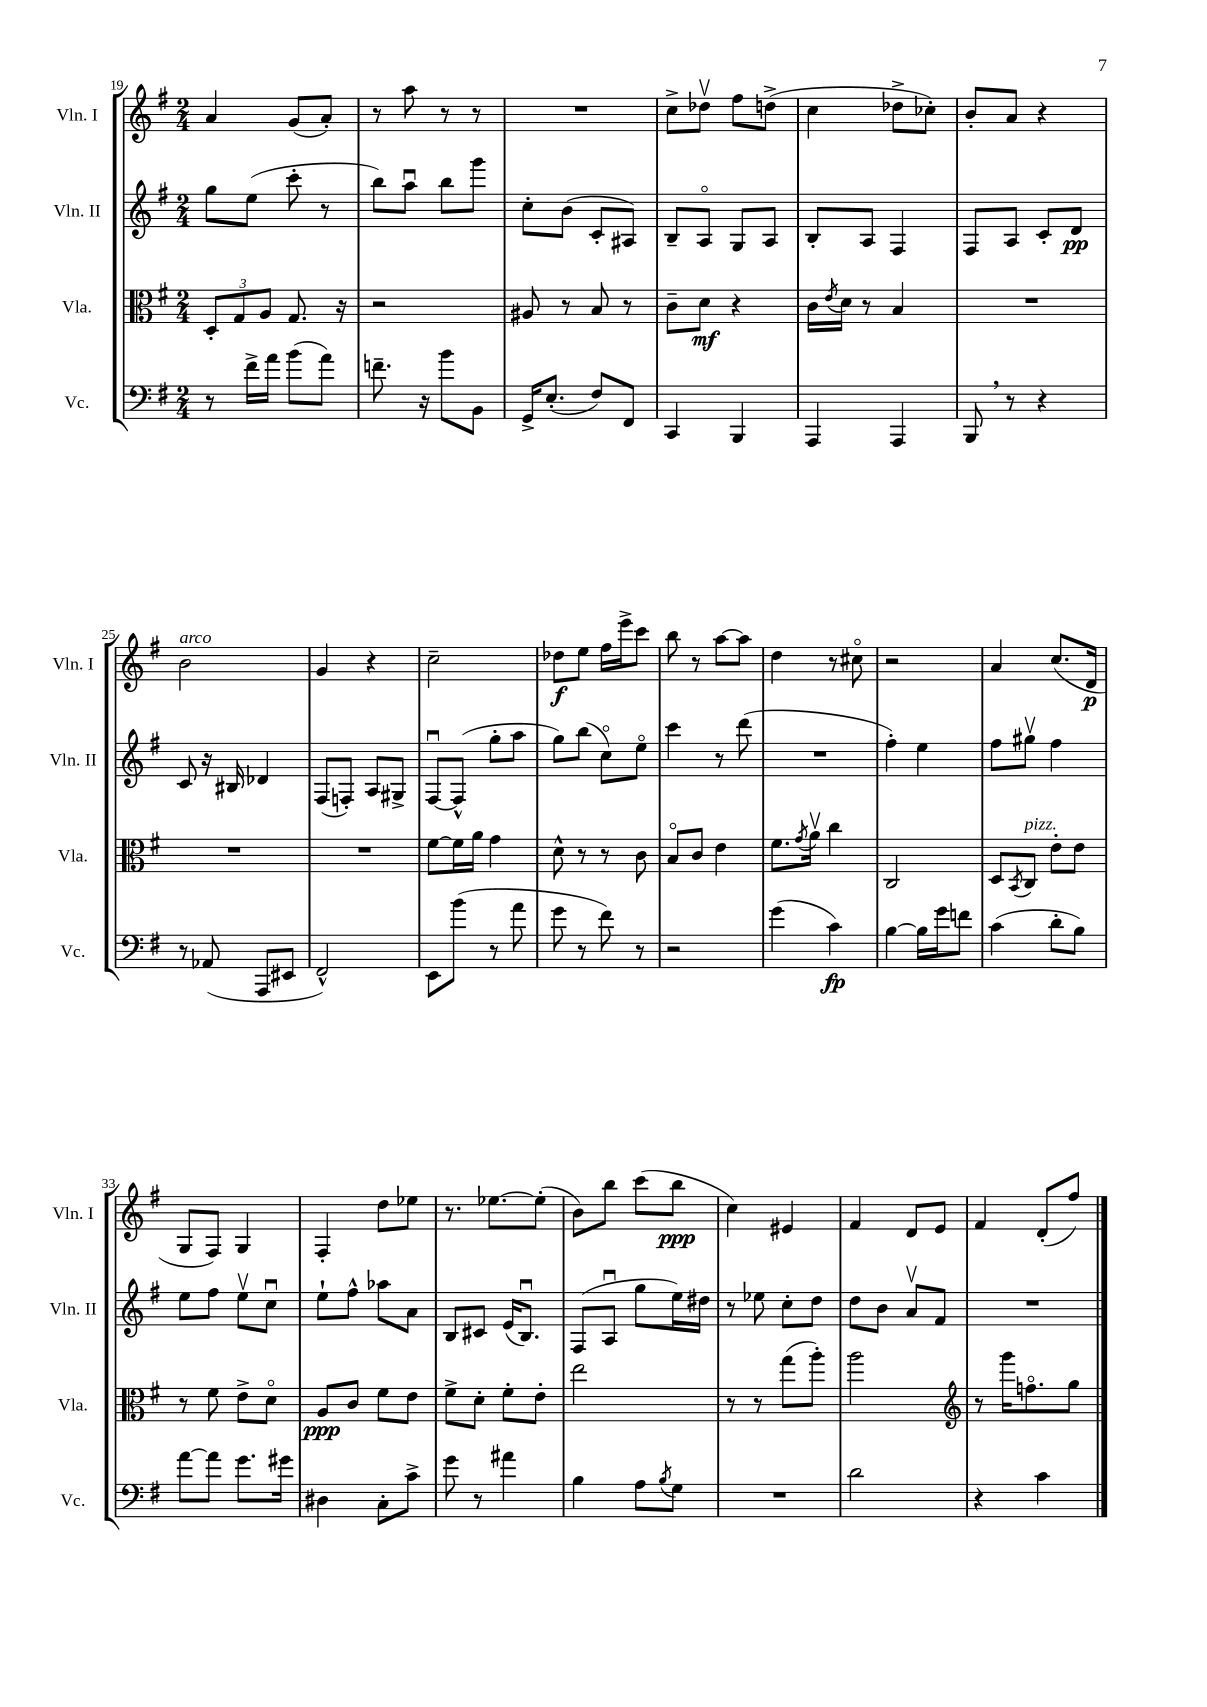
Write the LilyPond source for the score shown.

<<
\new StaffGroup <<
\new Staff = "s0" \with { instrumentName = "Vln. I" shortInstrumentName = "Vln. I" } {
    \clef treble \key g \major \numericTimeSignature \time 2/4
    a'4 g'8( a'8-.) |
    r8 a''8 r8 r8 |
    R2 |
    c''8-> des''8\upbow fis''8 d''8->( |
    c''4 des''8-> ces''8-.) |
    b'8-. a'8 r4 |
    b'2^\markup { \italic "arco" } |
    g'4 r4 |
    c''2-- |
    des''8\f e''8 fis''16 e'''16-> c'''8 |
    b''8 r8 a''8~ a''8 |
    d''4 r8 cis''8\flageolet |
    r2 |
    a'4 c''8.( d'16\p |
    g8 fis8) g4 |
    fis4-. d''8 ees''8 |
    r8. ees''8.~ ees''8-.( |
    b'8) b''8 c'''8( b''8\ppp |
    c''4) eis'4 |
    fis'4 d'8 e'8 |
    fis'4 d'8-.( fis''8) \bar "|." |
}
\new Staff = "s1" \with { instrumentName = "Vln. II" shortInstrumentName = "Vln. II" } {
    \clef treble \key g \major \numericTimeSignature \time 2/4
    g''8 e''8( c'''8-. r8 |
    b''8) a''8\downbow b''8 g'''8 |
    c''8-. b'8( c'8-. ais8) |
    b8-- a8\flageolet g8 a8 |
    b8-. a8 fis4 |
    fis8 a8 c'8-. d'8\pp |
    c'8 r16 bis16 des'4 |
    fis8( f8-.) a8 gis8-> |
    fis8~\downbow fis8-^( g''8-. a''8 |
    g''8) b''8( c''8\flageolet) e''8\flageolet |
    c'''4 r8 d'''8( |
    R2 |
    fis''4-.) e''4 |
    fis''8 gis''8\upbow fis''4 |
    e''8 fis''8 e''8\upbow c''8\downbow |
    e''8-! fis''8-^ aes''8 a'8 |
    b8 cis'8 e'16( b8.\downbow) |
    fis8( a8\downbow g''8 e''16) dis''16 |
    r8 ees''8 c''8-. d''8 |
    d''8 b'8 a'8\upbow fis'8 |
    R2 \bar "|." |
}
\new Staff = "s2" \with { instrumentName = "Vla." shortInstrumentName = "Vla." } {
    \clef alto \key g \major \numericTimeSignature \time 2/4
    \tuplet 3/2 { d8-. g8 a8 } g8. r16 |
    r2 |
    ais8 r8 b8 r8 |
    c'8-- d'8\mf r4 |
    c'16 \acciaccatura { e'8 } d'16 r8 b4 |
    R2 |
    R2 |
    R2 |
    fis'8~ fis'16 a'16 g'4 |
    d'8-^ r8 r8 c'8 |
    b8\flageolet c'8 e'4 |
    fis'8. \acciaccatura { g'8 } a'16\upbow c''4 |
    c2 |
    d8 \acciaccatura { b,8 } c8^\markup { \italic "pizz." } e'8-. e'8 |
    r8 fis'8 e'8-> d'8\flageolet |
    a8\ppp c'8 fis'8 e'8 |
    fis'8-> d'8-. fis'8-. e'8-. |
    e''2 |
    r8 r8 g''8( a''8-.) |
    a''2 |
    \clef treble r8 g'''16 f''8.\flageolet g''8 \bar "|." |
}
\new Staff = "s3" \with { instrumentName = "Vc." shortInstrumentName = "Vc." } {
    \clef bass \key g \major \numericTimeSignature \time 2/4
    r8 fis'16-> a'16 b'8( a'8) |
    f'8.-- r16 b'8 b,8 |
    g,16-> e8.-.( fis8) fis,8 |
    c,4 b,,4 |
    a,,4 a,,4 |
    b,,8 \breathe r8 r4 |
    r8 aes,8( a,,8 eis,8 |
    fis,2-^) |
    e,8 b'8( r8 a'8 |
    g'8 r8 fis'8) r8 |
    r2 |
    g'4( c'4\fp) |
    b4~ b16 g'16 f'8 |
    c'4( d'8-. b8) |
    a'8~ a'8 g'8. gis'16 |
    dis4 c8-. c'8-> |
    g'8 r8 ais'4 |
    b4 a8 \acciaccatura { b8 } g8 |
    R2 |
    d'2 |
    r4 c'4 \bar "|." |
}
>>
>>
\layout { \context { \Score currentBarNumber = #19 } }
